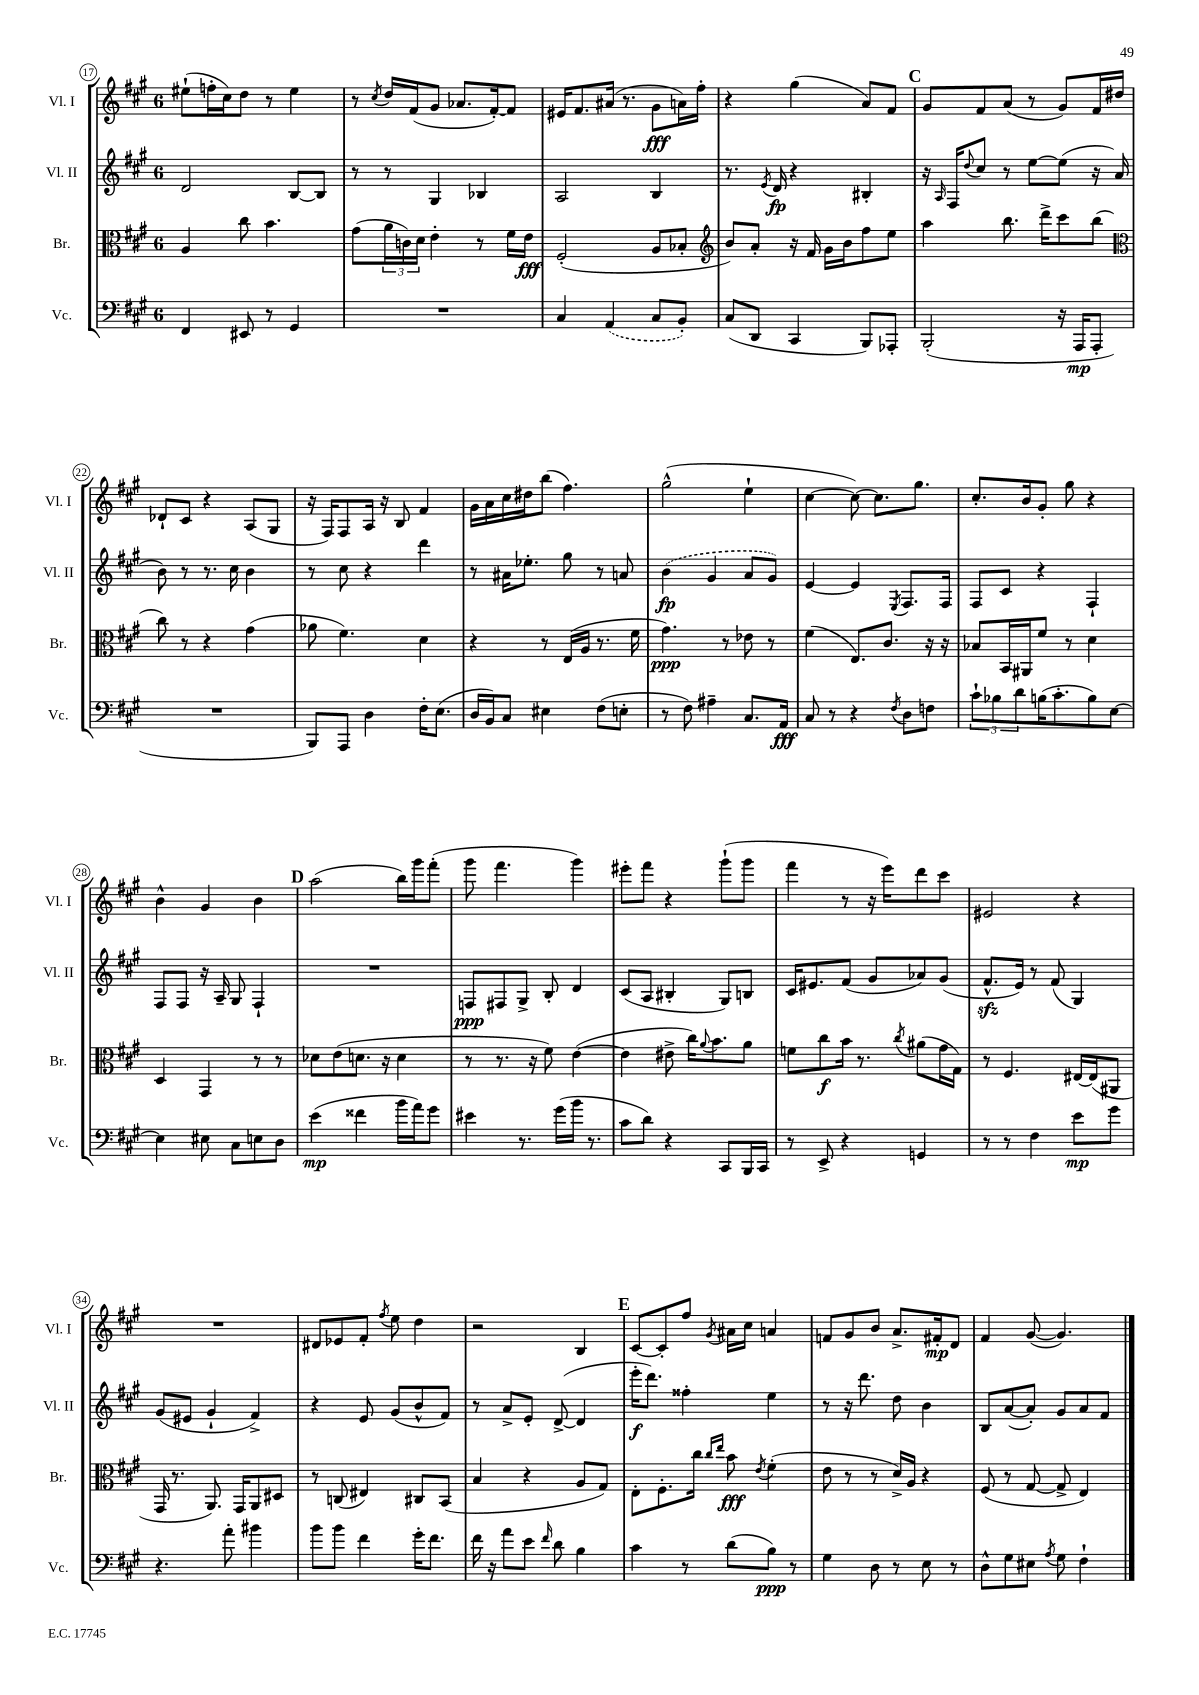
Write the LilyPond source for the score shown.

<<
\new StaffGroup <<
\new Staff = "s0" \with { instrumentName = "Vl. I" shortInstrumentName = "Vl. I" } {
    \clef treble \key a \major \once \override Staff.TimeSignature.style = #'single-digit \time 6/8
    eis''8-!( f''16-. cis''16) d''8 r8 eis''4 |
    r8 \acciaccatura { cis''8 } d''16 fis'16( gis'8 aes'8. fis'16~-.) fis'8 |
    eis'16 fis'8. ais'16( r8. gis'8\fff a'16) fis''16-. |
    r4 gis''4( a'8) fis'8 |
    \mark \markup { \bold "C" } gis'8 fis'8 a'8( r8 gis'8) fis'16 dis''16 |
    des'8-! cis'8 r4 a8( gis8 |
    r16 fis16) fis8 a16 r16 b8 fis'4 |
    gis'16 a'16 cis''16 dis''16 b''8( fis''4.) |
    gis''2-^( e''4-! |
    cis''4~ cis''8~) cis''8. gis''8. |
    cis''8.-. b'16 gis'8-. gis''8 r4 |
    b'4-^ gis'4 b'4 |
    \mark \markup { \bold "D" } a''2( b''16) gis'''16 fis'''8-.( |
    gis'''8 fis'''4. gis'''4) |
    eis'''8-. fis'''8 r4 gis'''8-!( gis'''8 |
    fis'''4 r8 r16 e'''16) d'''8 cis'''8 |
    eis'2 r4 |
    R2. |
    dis'8 ees'8 fis'8-. \acciaccatura { fis''8 } e''8 d''4 |
    r2 b4 |
    \mark \markup { \bold "E" } cis'8~ cis'8-. fis''8 \acciaccatura { gis'8 } ais'16 cis''16 a'4 |
    f'8 gis'8 b'8 a'8.-> fis'16-.\mp d'8 |
    fis'4 gis'8~( gis'4.) \bar "|." |
}
\new Staff = "s1" \with { instrumentName = "Vl. II" shortInstrumentName = "Vl. II" } {
    \clef treble \key a \major \once \override Staff.TimeSignature.style = #'single-digit \time 6/8
    d'2 b8~ b8 |
    r8 r8 gis4 bes4 |
    a2 b4 |
    r8. \acciaccatura { e'8 } d'16\fp r4 bis4-. |
    \mark \markup { \bold "C" } r16 \grace { a16 } fis16 \appoggiatura { d''8 } cis''8 r8 e''8~ e''8( r16 a'16 |
    b'8) r8 r8. cis''16 b'4 |
    r8 cis''8 r4 d'''4 |
    r8 ais'16 ees''8.-. gis''8 r8 a'8 |
    \once \slurDashed b'4\fp( gis'4 a'8 gis'8) |
    e'4~ e'4 \acciaccatura { e8 } fis8. fis16 |
    fis8 cis'8 r4 fis4-! |
    fis8 fis8 r16 a16-- gis8 fis4-! |
    \mark \markup { \bold "D" } R2. |
    f8\ppp fis8 gis8-> b8-. d'4 |
    cis'8( a8 bis4-. gis8) b8 |
    cis'16 eis'8. fis'8( gis'8 aes'8) gis'8( |
    fis'8.-^\sfz e'16) r8 fis'8( gis4) |
    gis'8( eis'8 gis'4-! fis'4->) |
    r4 e'8 gis'8( b'8-^ fis'8) |
    r8 a'8-> e'8-. d'8~->( d'4 |
    \mark \markup { \bold "E" } e'''16-.\f d'''8.) fisis''4-. e''4 |
    r8 r16 d'''8. d''8 b'4 |
    b8 a'8~( a'8-.) gis'8 a'8 fis'8 \bar "|." |
}
\new Staff = "s2" \with { instrumentName = "Br." shortInstrumentName = "Br." } {
    \clef alto \key a \major \once \override Staff.TimeSignature.style = #'single-digit \time 6/8
    a4 cis''8 b'4. |
    gis'8( \tuplet 3/2 { a'16 c'16) d'16 } e'4-. r8 fis'16 e'16\fff |
    fis2-.( a8 bes8-. |
    \clef treble b'8) a'8-. r16 fis'16 gis'16 b'16 fis''8 e''8 |
    \mark \markup { \bold "C" } a''4 b''8. d'''16-> cis'''8 b''8( |
    \clef alto cis''8) r8 r4 gis'4( |
    aes'8 fis'4.) d'4 |
    r4 r8 e16( a16 r8. fis'16 |
    gis'4.\ppp) r8 ees'8 r8 |
    fis'4( e8.) cis'8. r16 r16 |
    bes8 b,16 ais,16 fis'8 r8 d'4 |
    d4 gis,4 r8 r8 |
    \mark \markup { \bold "D" } des'8 e'8( d'8. r16 d'4 |
    r8 r8. r16 fis'8) e'4~( |
    e'4 eis'8-> cis''16) \appoggiatura { a'8 } b'8. a'8 |
    f'8 cis''8\f b'16 r8. \acciaccatura { cis''8 } ais'8( gis'16 gis16) |
    r8 fis4. eis16~ eis16( ais,8 |
    gis,16 r8. a,8.) gis,16 a,8 dis8 |
    r8 c8( eis4) cis8 b,8( |
    b4 r4 a8 gis8) |
    \mark \markup { \bold "E" } e8-. fis8.-. cis''16 \grace { cis''16 e''16 } b'8\fff \acciaccatura { e'8 } fis'4-.( |
    e'8 r8 r8 d'16->) a16 r4 |
    fis8( r8 gis8~ gis8-> e4) \bar "|." |
}
\new Staff = "s3" \with { instrumentName = "Vc." shortInstrumentName = "Vc." } {
    \clef bass \key a \major \once \override Staff.TimeSignature.style = #'single-digit \time 6/8
    fis,4 eis,8 r8 gis,4 |
    R2. |
    cis4 \once \slurDashed a,4( cis8 b,8-.) |
    cis8( d,8 cis,4 b,,8) aes,,8-. |
    \mark \markup { \bold "C" } b,,2-.( r16 a,,16\mp a,,8-. |
    R2. |
    b,,8) a,,8 d4 fis16-. e8.( |
    d16 b,16) cis8 eis4 fis8( e8-. |
    r8 fis8) ais4-- cis8. a,16\fff |
    cis8 r8 r4 \acciaccatura { fis8 } d8 f8 |
    \tuplet 3/2 { cis'8-! bes8 d'8 } b16( cis'8.-. b8) e8~ |
    e4 eis8 cis8 e8 d8 |
    \mark \markup { \bold "D" } e'4\mp( fisis'4 b'16 a'16) gis'8 |
    eis'4 r8. gis'16( b'16 r8. |
    cis'8 d'8) r4 cis,8 b,,16 cis,16 |
    r8 e,8-> r4 g,4 |
    r8 r8 fis4 e'8\mp gis'8 |
    r4. a'8-. bis'4 |
    b'8 b'8 fis'4 gis'16-. fis'8. |
    fis'16 r16 a'8 e'8 \grace { fis'16 } d'8 b4 |
    \mark \markup { \bold "E" } cis'4 r8 d'8( b8\ppp) r8 |
    gis4 d8 r8 e8 r8 |
    d8-^ gis8 eis8 \acciaccatura { a8 } gis8 fis4-! \bar "|." |
}
>>
>>
\layout { \context { \Score currentBarNumber = #17 \override BarNumber.stencil = #(make-stencil-circler 0.1 0.3 ly:text-interface::print) } }
